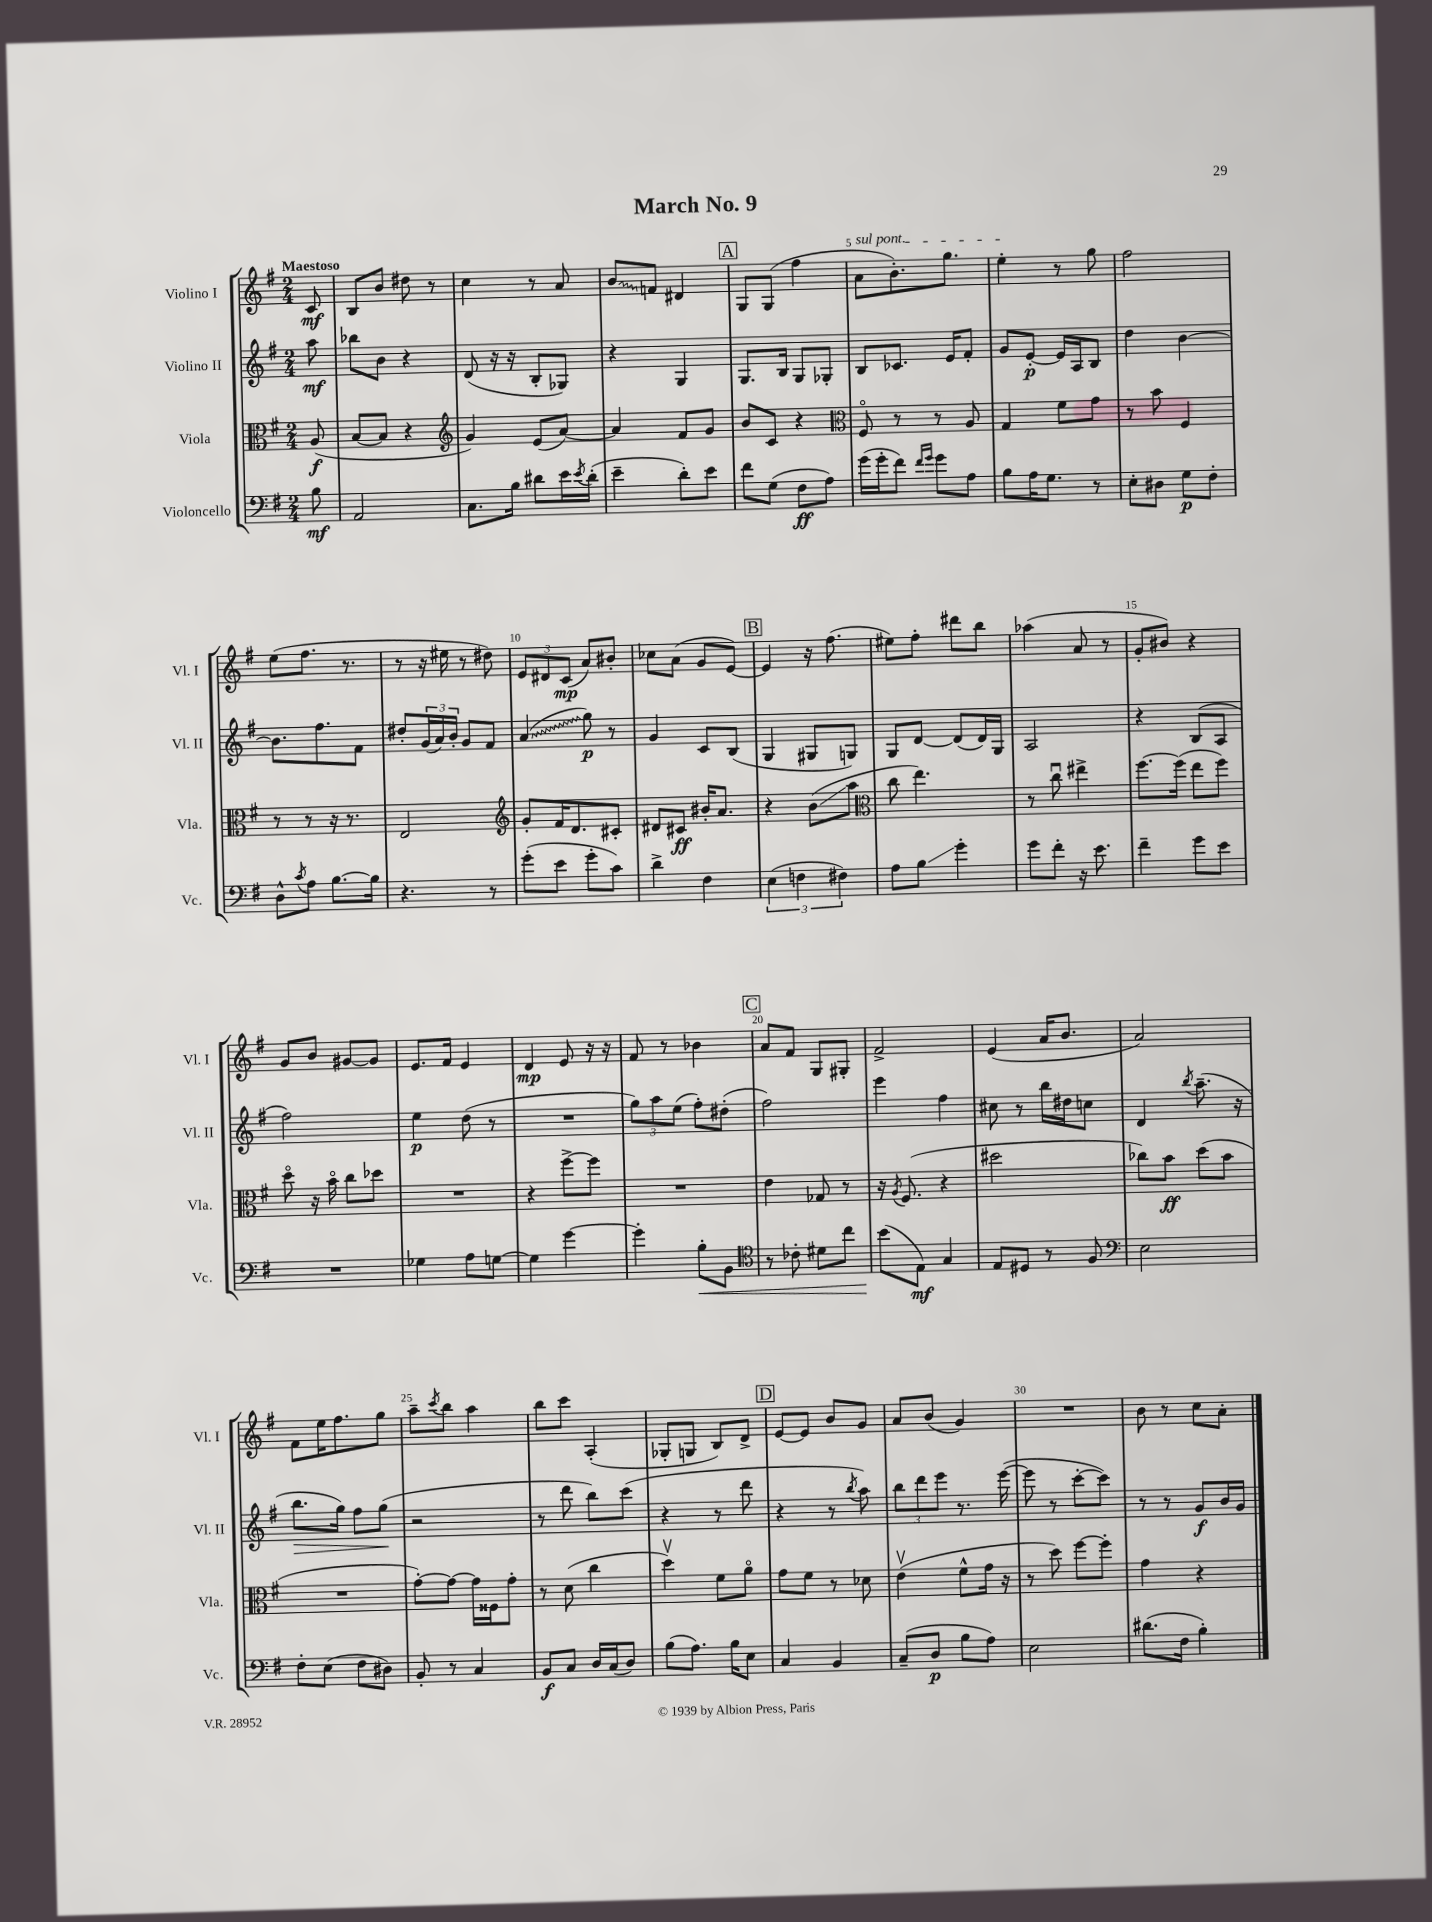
\header { title = "March No. 9" }
<<
\new StaffGroup <<
\new Staff = "s0" \with { instrumentName = "Violino I" shortInstrumentName = "Vl. I" } {
    \clef treble \key g \major \numericTimeSignature \time 2/4 \partial 8 \tempo "Maestoso"
    c'8\mf |
    b8 b'8 dis''8 r8 |
    c''4 r8 a'8 |
    \once \override Glissando.style = #'zigzag b'8\glissando f'8 dis'4 |
    \mark \markup { \box "A" } g8 g8( fis''4 |
    \once \override TextSpanner.bound-details.left.text = \markup { \italic "sul pont." } a'8\startTextSpan b'8.-.) g''8. |
    e''4-.\stopTextSpan r8 g''8 |
    fis''2 |
    e''8( fis''8. r8. |
    r8 r16 eis''16 r8 dis''8) |
    \tuplet 3/2 { e'8 dis'8 c'8\mp( } a'8) bis'8-. |
    ces''8 a'8( g'8 e'8~) |
    \mark \markup { \box "B" } e'4 r16 fis''8.( |
    eis''8) fis''8-. dis'''8 b''8 |
    aes''4( a'8 r8 |
    g'8-. bis'8) r4 |
    g'8 b'8 gis'8~ gis'8 |
    e'8. fis'16 e'4 |
    d'4\mp e'8 r16 r16 |
    fis'8 r8 bes'4 |
    \mark \markup { \box "C" } a'8 fis'8 g8 gis8-. |
    fis'2-> |
    e'4( a'16 b'8. |
    a'2) |
    fis'8 e''16 fis''8. g''8 |
    a''8-- \acciaccatura { c'''8 } b''8 a''4 |
    b''8 c'''8 a4-.( |
    ges8-. g8 b8) d'8-> |
    \mark \markup { \box "D" } e'8~ e'8 b'8 g'8 |
    a'8 b'8( g'4) |
    R2 |
    b'8 r8 c''8 a'8-. \bar "|." |
}
\new Staff = "s1" \with { instrumentName = "Violino II" shortInstrumentName = "Vl. II" } {
    \clef treble \key g \major \numericTimeSignature \time 2/4 \partial 8
    a''8\mf |
    bes''8 b'8 r4 |
    d'8( r16 r16 b8-. ges8) |
    r4 g4 |
    \mark \markup { \box "A" } g8. b16 g8 ges8-. |
    b8 ces'8. e'16 fis'8-. |
    g'8 e'8~-.\p e'16 a16 b8 |
    d''4 b'4~ |
    b'8. fis''8. fis'8 |
    dis''8-. \tuplet 3/2 { g'16( a'16) b'16-. } g'8 fis'8 |
    \once \override Glissando.style = #'zigzag a'4\glissando( g''8\p) r8 |
    g'4 c'8 b8( |
    \mark \markup { \box "B" } g4 gis8 g8) |
    g8 d'8~ d'8( d'16) g16 |
    a2 |
    r4 b8( a8 |
    fis''2) |
    e''4\p d''8( r8 |
    R2 |
    \tuplet 3/2 { g''8) a''8 e''8( } fis''8-.) dis''8-.( |
    \mark \markup { \box "C" } fis''2) |
    e'''4 fis''4 |
    cis''8 r8 b''16 dis''16 c''8 |
    d'4 \acciaccatura { b''8 } a''8.--( r16 |
    b''8.\> g''16) fis''8 g''8\!( |
    r2 |
    r8 d'''8 b''8) c'''8( |
    r4 r8 d'''8 |
    \mark \markup { \box "D" } r4 r8 \acciaccatura { b''8 } a''8) |
    \tuplet 3/2 { b''8 d'''8 e'''8 } r8. e'''16~( |
    e'''8 r8 c'''8~-. c'''8) |
    r8 r8 g'8\f b'16 g'16 \bar "|." |
}
\new Staff = "s2" \with { instrumentName = "Viola" shortInstrumentName = "Vla." } {
    \clef alto \key g \major \numericTimeSignature \time 2/4 \partial 8
    a8\f( |
    b8~ b8 r4 |
    \clef treble g'4) e'8( a'8~) |
    a'4 fis'8 g'8 |
    \mark \markup { \box "A" } b'8 c'8 r4 |
    \clef alto fis8\flageolet r8 r8 a8 |
    g4 fis'8 g'8 |
    r8 b'8 fis4 |
    r8 r8 r16 r8. |
    e2 |
    \clef treble g'8-. fis'16 d'8. cis'8-. |
    dis'8 cis'8\ff bis'16-. a'8. |
    \mark \markup { \box "B" } r4 b'8\glissando( a''8 |
    \clef alto c''8 e''4.) |
    r8 c''8\downbow eis''4-> |
    fis''8.~ fis''16( e''8 fis''8) |
    d''8\flageolet r16 b'16\flageolet c''8 des''8 |
    R2 |
    r4 fis''8~-> fis''8 |
    R2 |
    \mark \markup { \box "C" } e'4 ges8 r8 |
    r16 \acciaccatura { a8 } fis8.( r4 |
    dis''2 |
    ces''8) b'8\ff d''8( b'8 |
    R2 |
    g'8~-.) g'8~ g'16 fisis16 g'8-. |
    r8 d'8( c''4 |
    d''4\upbow) fis'8 a'8\flageolet |
    \mark \markup { \box "D" } g'8 fis'8 r8 des'8 |
    e'4\upbow( fis'8-^ g'16 r16 |
    r8 d''8) fis''8~ fis''8-. |
    g'4 r4 \bar "|." |
}
\new Staff = "s3" \with { instrumentName = "Violoncello" shortInstrumentName = "Vc." } {
    \clef bass \key g \major \numericTimeSignature \time 2/4 \partial 8
    b8\mf |
    a,2 |
    c8. b16 dis'8 e'16 \acciaccatura { e'8 } dis'16-.( |
    e'4-- d'8-.) e'8 |
    \mark \markup { \box "A" } fis'8 g8( fis8\ff a8) |
    g'16( g'16-. fis'8) \grace { fis'16 g'16 } g'8 a8 |
    b8 a16 g8. r8 |
    e8-. dis8 g8\p fis8-. |
    d8-^ \acciaccatura { c'8 } a8 b8.~ b16 |
    r4. r8 |
    g'8-.( e'8 g'8-. c'8) |
    d'4-> fis4 |
    \mark \markup { \box "B" } \tuplet 3/2 { e4( f4 fis4) } |
    a8 b8\glissando g'4-. |
    g'8 fis'8-. r16 e'8. |
    fis'4-- g'8 e'8 |
    R2 |
    ges4 a8 g8~ |
    g4 g'4~ |
    g'4-. b8-.\< b,8 |
    \mark \markup { \box "C" } \clef tenor r8 ces'8-. dis'8 c''8 |
    b'8\!( e8\mf) g4 |
    e8 dis8 r8 fis8 |
    \clef bass e2 |
    fis8-. e8( fis8 dis8) |
    b,8-. r8 c4 |
    b,8\f c8 d16 c16( d8) |
    b8( a8.) b16 e8 |
    \mark \markup { \box "D" } c4 b,4 |
    c8--( d8\p b8 a8) |
    e2 |
    dis'8.( fis16 b4-.) \bar "|." |
}
>>
>>
\layout { \context { \Score \override BarNumber.break-visibility = ##(#f #t #t) barNumberVisibility = #(every-nth-bar-number-visible 5) } }
